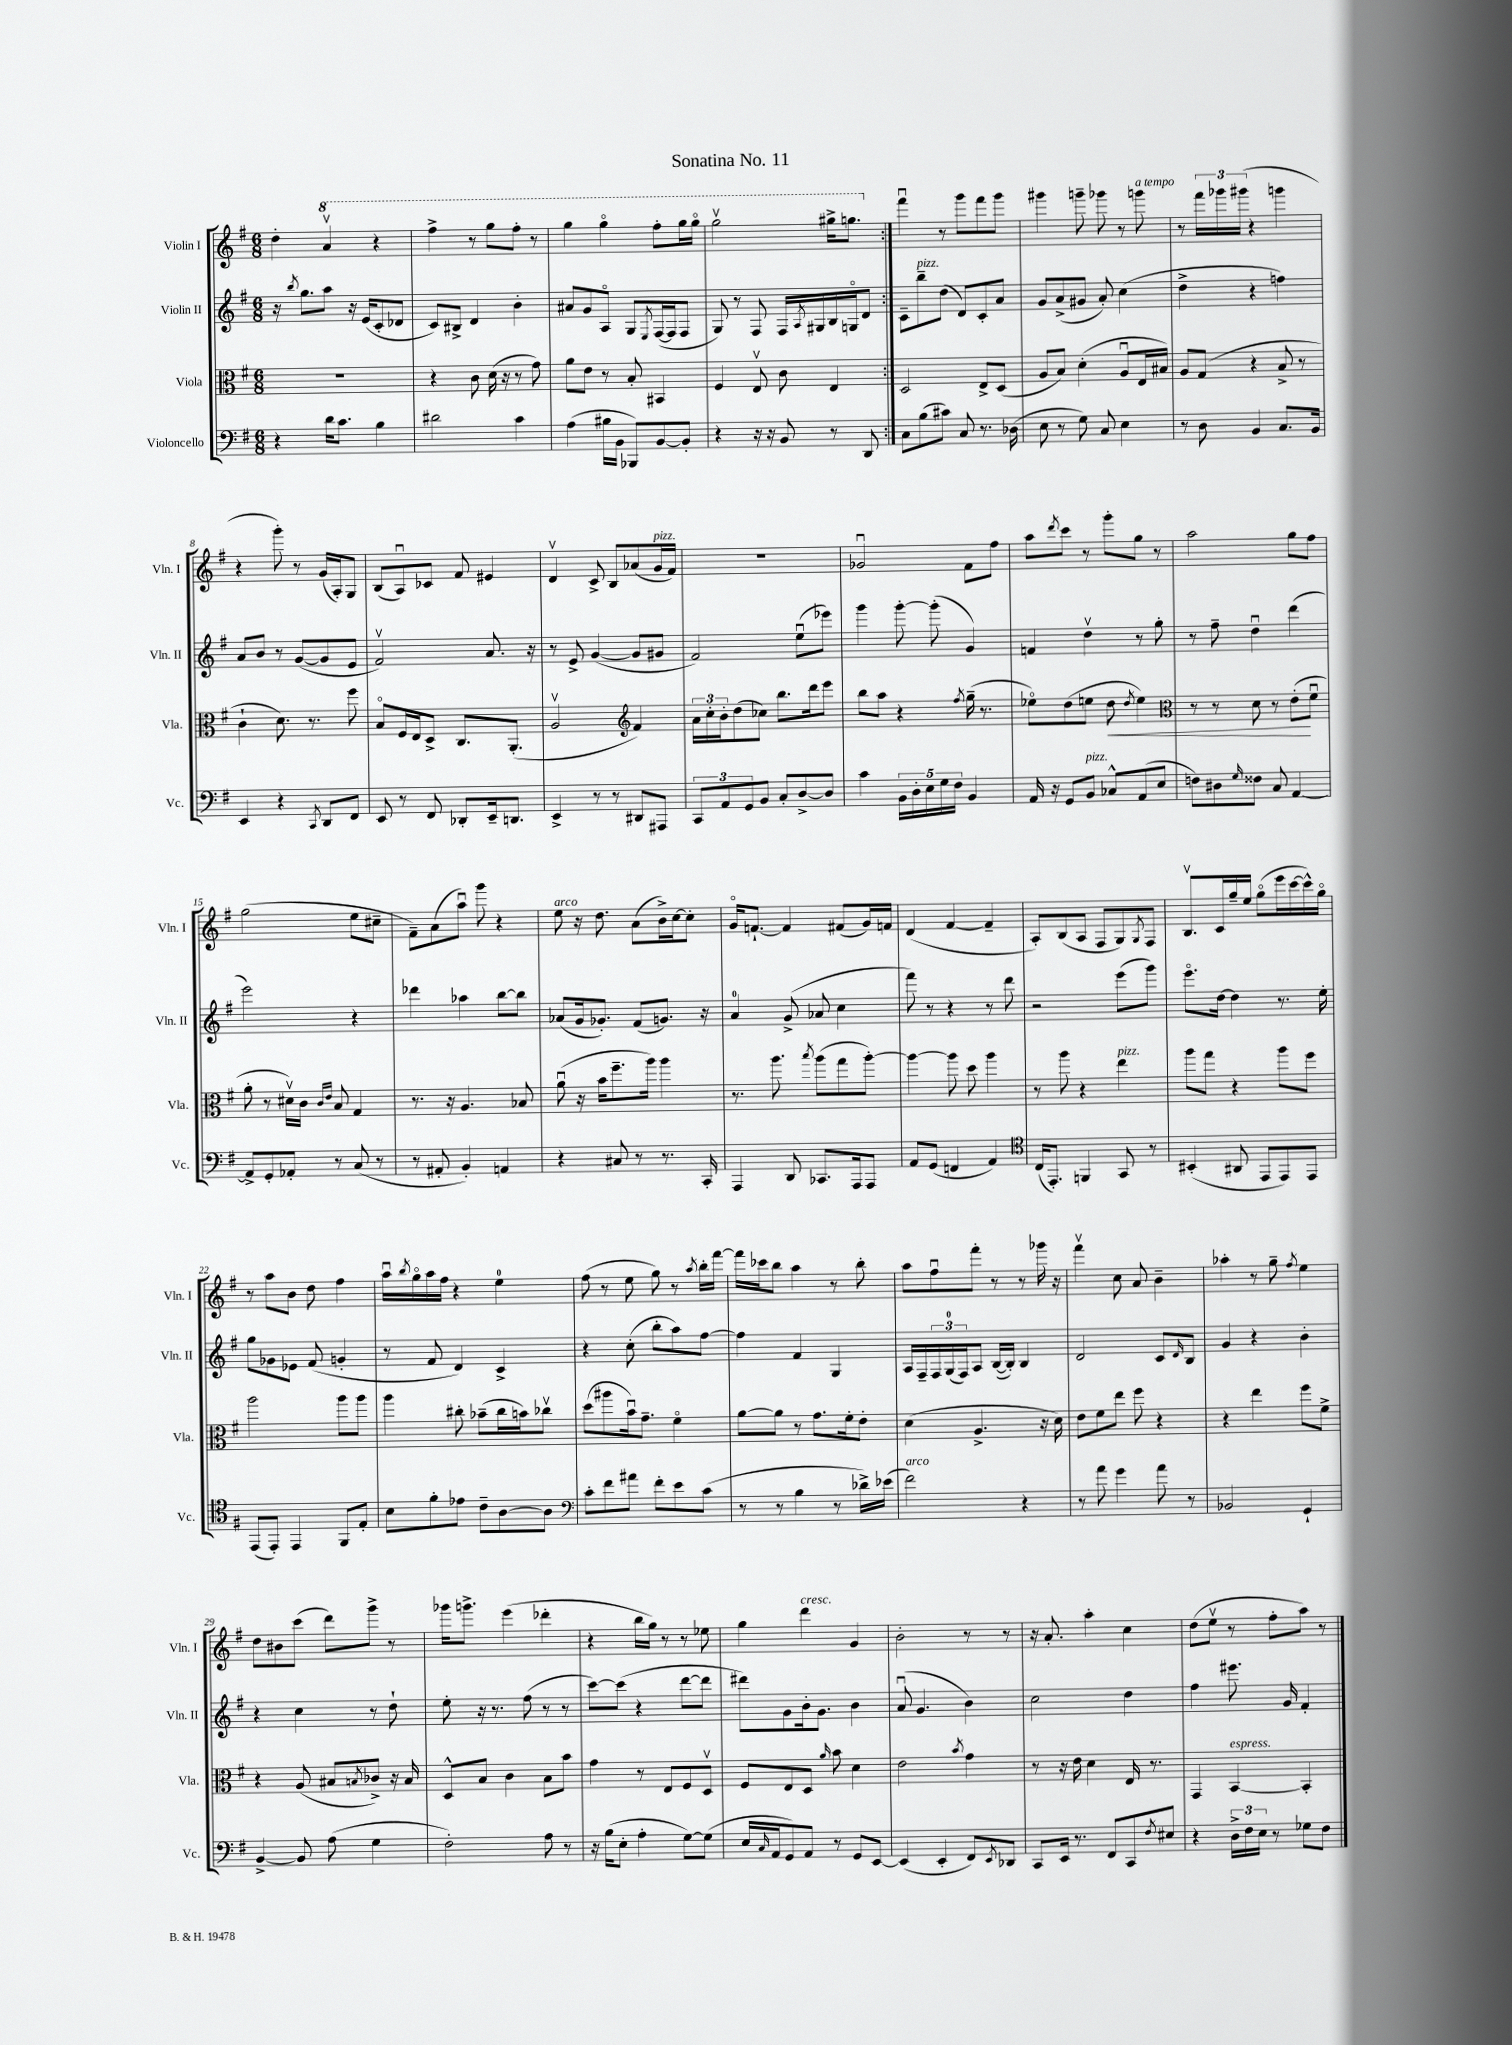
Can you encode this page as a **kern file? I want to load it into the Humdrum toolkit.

**kern	**kern	**kern	**kern
*staff4	*staff3	*staff2	*staff1
*clefF4	*clefC3	*clefG2	*clefG2
*k[f#]	*k[f#]	*k[f#]	*k[f#]
*M6/8	*M6/8	*M6/8	*M6/8
4r	2.r	16r	4dd'
.	.	8qbb	.
.	.	8.gg	.
16d	.	8aa	4aav
8.c	.	.	.
.	.	16r	.
.	.	(16e	.
4B	.	8c'	4r
.	.	8d-	.
=	=	=	=
2d#	4r	8c)	4fff#^
.	.	8B#^	.
.	8c	4d	8r
.	(16d	.	8ggg
.	16r	.	.
4c	8r	4b'	8fff#'
.	8g)	.	8r
=	=	=	=
(4A	8a	8a#	4ggg
.	8e	8g	.
16B#	8r	8Ao	4gggo
16BB	.	.	.
8BBB-)	8B'	8G	.
.	.	8qE	.
[8BB	4BB#	([16F#	8fff#'
.	.	16F#]	.
8BB']	.	8F#	16ggg
.	.	.	16gggo
=	=	=	=
4r	4F#	8G)	2gggv
.	.	8r	.
16r	8Ev	8F#	.
16r	.	.	.
8BB	8c	16F#	.
.	.	8qA	.
.	.	16G#	.
8r	4E	16B	16ggg#^
.	.	16Go	8.ggg
8DD	.	8d	.
=:|!	=:|!	=:|!	=:|!
8C	2D	8c~	4fff#u
(8B	.	8bb~	.
8c#)	.	(8dd	8r
8C	.	8d)	8ggg
8.r	8E^	8c'	8fff#
.	(8D	8a	8ggg
(16D-	.	.	.
=	=	=	=
8E	8A	8g	4ggg#
8r	8B)	(8a^	.
8G)	(4d'	8g#	8ggg~
8C	.	8a')	8ggg-
4E	8Au	(4cc	8r
.	16E	.	8ggg
.	16B#)	.	.
=	=	=	=
8r	8A	4dd^	8r
8D	(8G	.	24fff#
.	.	.	24ggg-
.	.	.	(24ggg#
4BB	4r	4r	4r
8.C	8B^	4ff)	4ggg
.	8r	.	.
16BB	.	.	.
=	=	=	=
4EE	4c`	8a	4r
.	.	8b	.
4r	8.d)	8r	8ggg')
.	.	([8g	8r
.	8.r	.	.
8qCC	.	.	.
8DD	.	8g]	(16g
.	.	.	16A')
8FF#	8ff#	8e	8G
=	=	=	=
8EE	8Bo	2f#v)	(8B
8r	16F#	.	8Au)
.	16E	.	.
8FF#	8D^	.	8c-
8DD-'	8.C	.	8f#
16EE~	.	8.a	4e#
8.DD	(8.AA'	.	.
.	.	16r	.
=	=	=	=
4EE^	2Av	8r	4dv
.	.	8e^	.
8r	.	([4g	8c^
8r	.	.	8B
*	*clefG2	*	*
8DD#	4f#)	8g]	(8a-
8AAA#	.	8g#	16g
.	.	.	16f#)
=	=	=	=
12CC	24a	2f#)	2.r
.	24cc'	.	.
12AA	24b'	.	.
.	(8dd	.	.
12GG	.	.	.
8BB	8cc-)	.	.
8C'	8.bb	.	.
[8D^	.	(8eeu	.
.	16ddd	.	.
8D]	8eee	8eee-)	.
=	=	=	=
4c	8bb	4ggg	2g-u
.	8aa	.	.
20BB	4r	[8ggg'	.
20D'	.	.	.
20E	.	.	.
.	.	(8ggg']	.
20G	.	.	.
20F#	.	.	.
.	8qff#	.	.
4BB	(16gg~	4g)	8f#
.	8.r	.	.
.	.	.	8ff#
=	=	=	=
16AA	8ee-o)	4f	8aa
16r	.	.	.
.	.	.	8qddd
8GG	(8dd	.	8ccc
8BB	8ee	4ddv	8r
8C-^^	8dd	.	8ggg'
.	8qdd	.	.
(8AA	4ee)	8r	8gg
8E	.	8gg'	8r
=	=	=	=
*	*clefC3	*	*
8F)	8r	8r	2aa
8D#	8r	8ff#~	.
16qqG	.	.	.
8F##	8d	4ddu	.
8C	8r	.	.
[4AA	(8e'	(4ddd	8gg
.	8f#u	.	8ff#
=	=	=	=
8AA^]	8a'	2eee)	(2gg
8GG'	8r	.	.
8AA-'	16d#v)	.	.
.	16c	.	.
.	16qqc	.	.
.	16qqe	.	.
8r	8B	.	.
(8C	4G	4r	8ee
8r	.	.	8cc#~
=	=	=	=
8r	8.r	4ddd-	8f#~)
8AA#'	.	.	(8a
.	16r	.	.
4BB')	4.A	4aa-	8aau)
.	.	.	8ggg
4AA	.	[8bb	4r
.	8B-	8bb]	.
=	=	=	=
4r	(8au	(8a-	8ee
.	16r	16g	16r
.	16b	8.g-')	8.dd
8C#	8.ff#~	.	.
8r	.	(8f#	(8a
.	16aa)	.	.
8.r	4aa	8.g)	16b^)
.	.	.	[16cc
.	.	.	8cc']
16CC'	.	16r	.
=	=	=	=
4AAA	8.r	4a	16go
.	.	.	[8.f`
.	8.aa	.	.
8DD	.	(8g^	4f]
.	8qbb	.	.
8.CC-	(8aa	8a-	.
.	8gg	4cc	(8f#
16AAA	.	.	.
8AAA	[8aa')	.	16g)
.	.	.	16f
=	=	=	=
8AA	4aa_	8fff#)	(4d
(8GG	.	8r	.
4FF	8aa]	4r	[4f#
.	8dd	.	.
4AA)	4aa	8r	4f#~]
.	.	8ddd	.
=	=	=	=
*clefC4	*	*	*
(16C	8r	2r	8A')
8.EE')	.	.	.
.	8aa	.	(8B
4FF	4r	.	8A
.	.	.	8F#
8GG	4ee	(8eee	8G)
.	.	.	8qG
8r	.	8ggg)	8F#
=	=	=	=
(4BB#'	8aa	8.eeeo	8.Bv
.	8gg	.	.
.	.	[16dd	16c
8AA#	4r	4dd]	16gg~
.	.	.	16ee
8EE	.	.	(8ggo
8EE)	8aa	8.r	16eee
.	.	.	[16ccc
8EE	8ff#	.	16ccc^^])
.	.	16ee'	16ggo
=	=	=	=
(8EE	2aa	8gg	8r
8EE')	.	8g-	8aa
4EE	.	8e-	8b
.	.	(8f#	8dd
8FF#	8aa	4g'	4ff#
8E'	8aa	.	.
=	=	=	=
8B	4aa	8r	16aau
.	.	.	8qbb
.	.	.	16ggo
8f#'	.	8f#	16aa
.	.	.	16ff#
8e-	8cc#'	4d)	4r
8c~	(8b-~	.	.
[8A	16cc#	4c^	4ee
.	16b)	.	.
8A]	8cc-v	.	.
=	=	=	=
*clefF4	*	*	*
8c'	(8dd	4r	(8ff#
8f#	8aa#	.	8r
8a#	16bu)	(8cc'	8ee
.	8.g~	.	.
8f#'	.	8bb'	8gg)
8e	4f#o	8aa)	8r
.	.	.	8qaa
(8c	.	[8ff#	16bb'
.	.	.	[16fff#
=	=	=	=
8r	[8a	4ff#]	16fff#]
.	.	.	16ccc-
8r	8a]	.	8bb
4B	8r	4f#	4aa
.	8.g	.	.
8r	.	4G	8r
.	16f#'	.	.
16d-^)	8e'	.	8bb'
(16e-	.	.	.
=	=	=	=
2f#)	(4d	16A	8aa
.	.	16F#~	.
.	.	24F#	8ff#u
.	.	(24G	.
.	.	24F#)	.
.	4.A^	8A	8fff#'
.	.	([16B	8r
.	.	16B'])	.
4r	.	4B	8r
.	16r	.	16ggg-
.	16d)	.	16r
=	=	=	=
8r	8e	2d	4fff#v
8a	8f#	.	.
4g	8ee	.	8cc
.	8ff#	.	8a
8a	4r	8c	4b~
.	.	16qqd	.
8r	.	8B	.
=	=	=	=
2BB-	4r	4g	4aa-'
.	4ee	4r	8r
.	.	.	8gg~
.	.	.	8qff#
4GG`	8ff#	4b'	4ee
.	8f#^	.	.
=	=	=	=
[4BB^	4r	4r	8dd
.	.	.	8b#
8BB]	(8A	4cc	(8ccc
(8A	8B#	.	8ddd)
.	8qB	.	.
4G	8c-^)	8r	8ggg^
.	16r	8dd`	8r
.	16B	.	.
=	=	=	=
2F#')	8D^^	8ee'	16ggg-
.	.	.	8.ggg^
.	8B	16r	.
.	.	8.r	.
.	4c	.	(4eee
.	.	(8ff#	.
8A	8B	8r	4ddd-'
8r	8b	8r	.
=	=	=	=
16r	4g	[8ccc)	4r
(16B	.	.	.
8E'	.	(8ccc]	.
4A'	8r	4r	16bb
.	.	.	16gg)
.	8E	.	8r
[8G)	8F#	[8ddd	8r
(8G]	8Dv	8ddd]	8ee-
=	=	=	=
16E	8F#	8ddd#)	4gg
16qqC	.	.	.
16AA	.	.	.
8GG)	8E	8g	.
8AA	8D	16b'	4ddd
.	.	8.g	.
.	16qqa	.	.
8r	8b	.	.
8GG	4d	4b	4g
[8EE	.	.	.
=	=	=	=
(4EE]	2e	(8au	2b'
.	.	4.g	.
4EE'	.	.	.
.	8qb	.	.
8FF#)	4g	4b)	8r
8qEE	.	.	.
8DD-	.	.	8r
=	=	=	=
8CC	8r	2cc	16r
.	.	.	8.a'
16EE	16r	.	.
8.r	16e	.	.
.	4d	.	4aa'
8FF#	.	.	.
8CC	16E	4dd	4cc
.	8.r	.	.
8qF#	.	.	.
8E#	.	.	.
=	=	=	=
4r	4GG	4ff#	(8dd
.	.	.	8eev
24D^	[4BB	8.eee#	8r
24F#	.	.	.
24E	.	.	.
8r	.	.	8ff#'
.	.	16g	.
8G-	4BB']	4f#'	8aa)
8F#	.	.	8r
==	==	==	==
*-	*-	*-	*-
